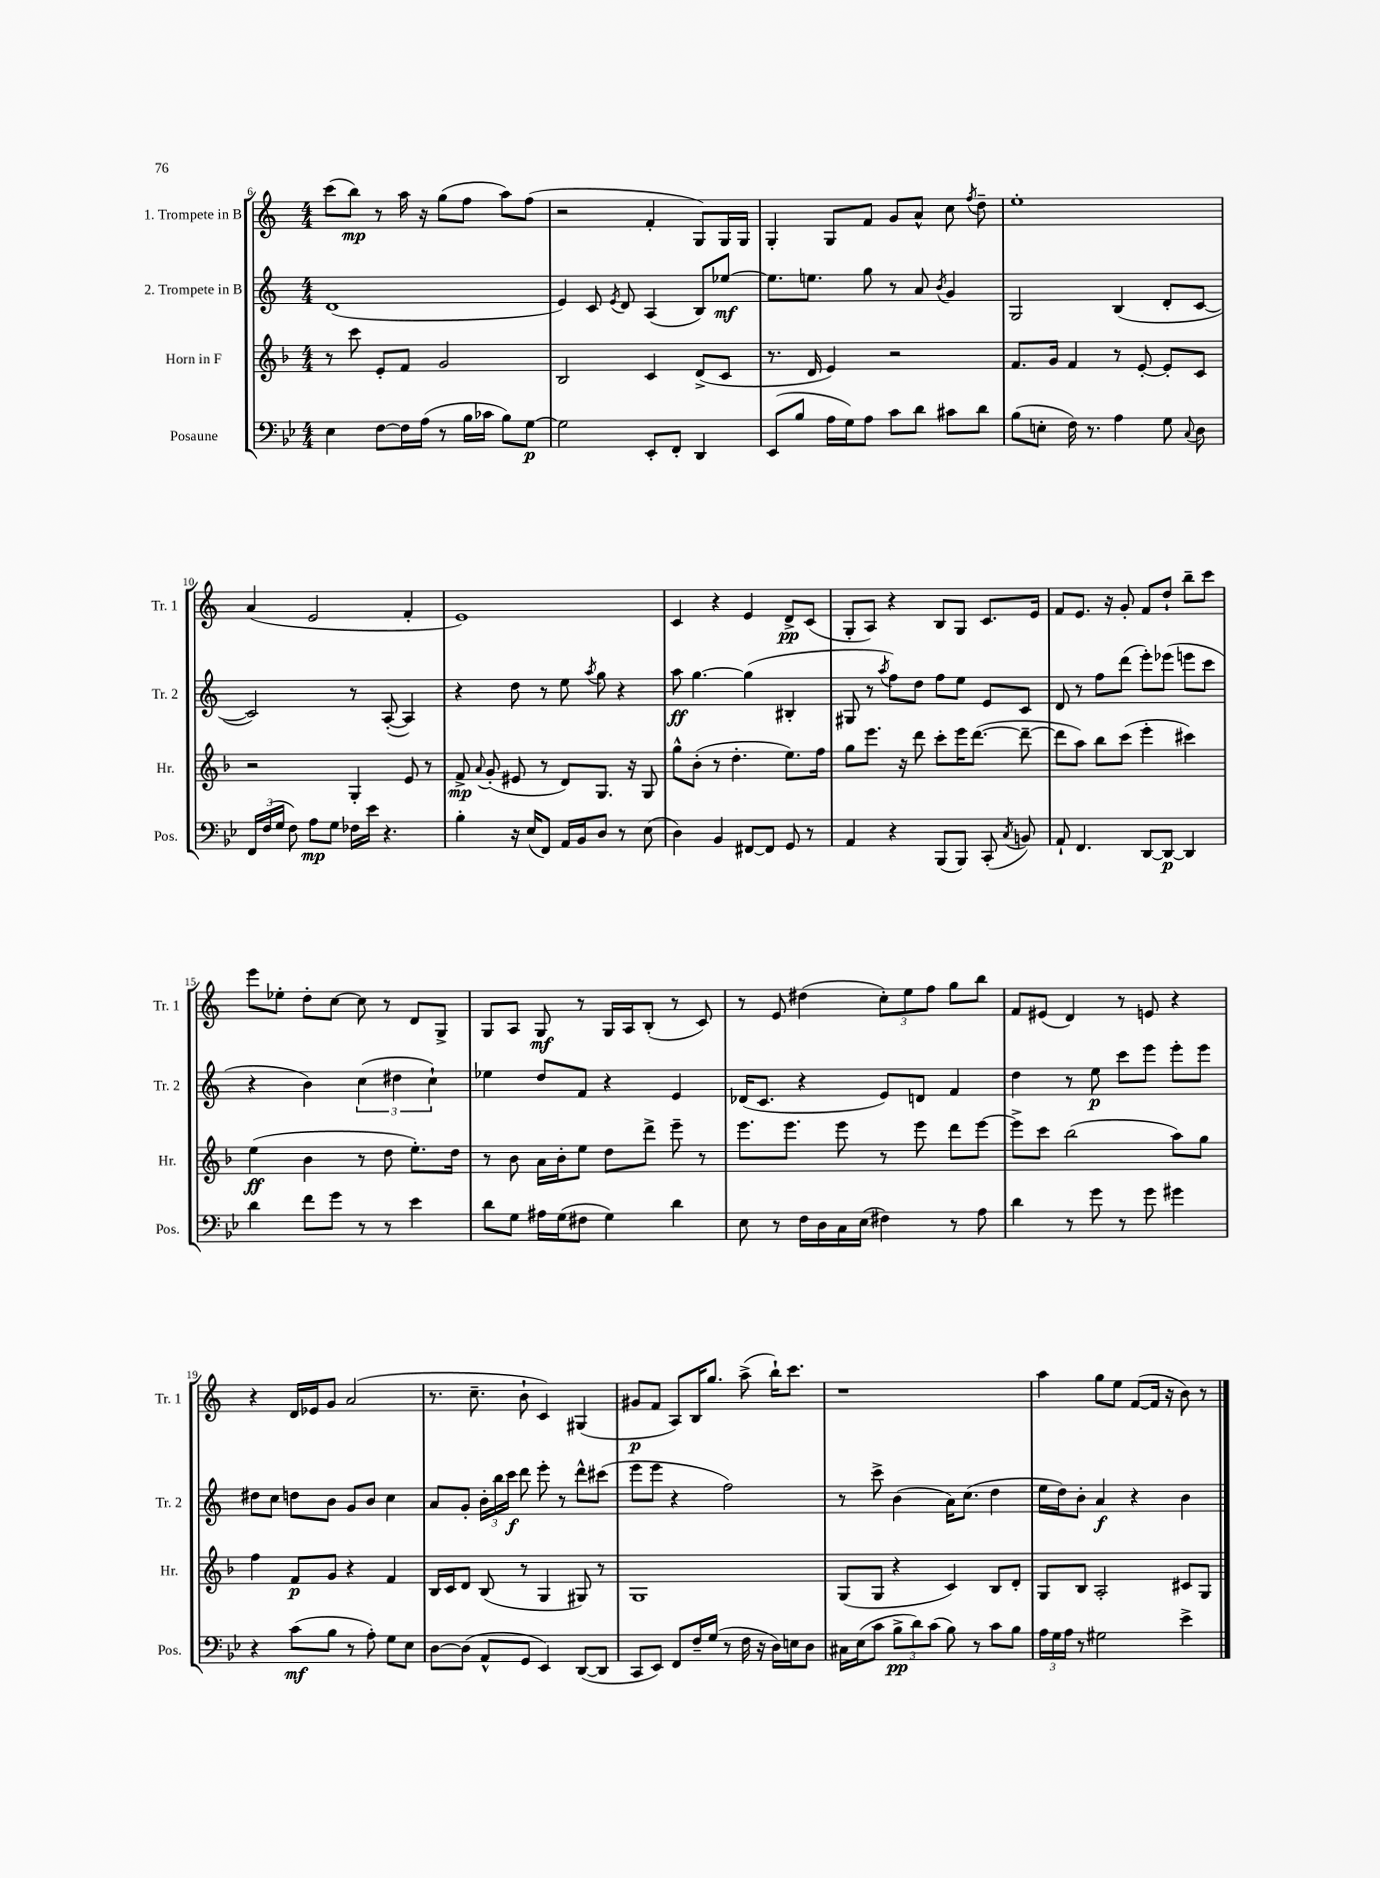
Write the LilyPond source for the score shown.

<<
\new StaffGroup <<
\new Staff = "s0" \with { instrumentName = "1. Trompete in B" shortInstrumentName = "Tr. 1" } {
    \clef treble \key c \major \numericTimeSignature \time 4/4
    \autoBeamOff c'''8[( b''8]\mp) r8 a''16 r16 g''8[( f''8] a''8[) f''8]( |
    r2 f'4-. g8[) g16 g16] |
    g4-. g8[ f'8] g'8[ a'8]-^ c''8 \acciaccatura { f''8 } d''8-- |
    e''1-. |
    a'4( e'2 f'4-. |
    e'1) |
    c'4 r4 e'4 d'8[->\pp c'8]( |
    g8[-. a8]) r4 b8[ g8] c'8.[ e'16] |
    f'8[ e'8.] r16 g'8-. f'8[ d''8]-! b''8[-- c'''8] |
    e'''8[ ees''8]-. d''8[-. c''8]~ c''8 r8 d'8[ g8]-> |
    g8[ a8] g8\mf r8 g16[ a16 b8]-.( r8 c'8) |
    r8 e'8 dis''4( \tuplet 3/2 { c''8[-.) e''8 f''8] } g''8[ b''8] |
    f'8[ eis'8]( d'4) r8 e'8 r4 |
    r4 d'16[ ees'16 g'8] a'2( |
    r8. c''8.-- b'8-! c'4) gis4( |
    gis'8[\p f'8] a8[) b16 g''8.] a''8->( b''16[-!) c'''8.] |
    r1 |
    a''4 g''8[ e''8] f'8[~( f'16] r16 b'8) r8 \bar "|." |
}
\new Staff = "s1" \with { instrumentName = "2. Trompete in B" shortInstrumentName = "Tr. 2" } {
    \clef treble \key c \major \numericTimeSignature \time 4/4
    \autoBeamOff d'1( |
    e'4) c'8 \acciaccatura { e'8 } d'8 a4( b8[) ees''8]~\mf |
    ees''8.[ e''8.] g''8 r8 a'8 \acciaccatura { b'8 } g'4 |
    g2 b4( d'8[-. c'8]~ |
    c'2) r8 a8~-.( a4) |
    r4 d''8 r8 e''8 \acciaccatura { a''8 } g''8 r4 |
    a''8\ff g''4.~ g''4( bis4-. |
    gis8 r8 \acciaccatura { a''8 } f''8[) d''8] f''8[ e''8] e'8[ c'8] |
    d'8 r8 f''8[ d'''8]( e'''8[-.) ees'''8]( e'''8[ c'''8] |
    r4 b'4) \tuplet 3/2 { c''4( dis''4 c''4-!) } |
    ees''4 d''8[ f'8] r4 e'4 |
    des'16[( c'8.] r4 e'8[) d'8] f'4 |
    d''4 r8 e''8\p c'''8[ e'''8] e'''8[-. e'''8] |
    dis''8[ c''8] d''8[ b'8] g'8[ b'8] c''4 |
    a'8[ g'8]-. \tuplet 3/2 { b'16[-. b''16 c'''16]\f } d'''8 e'''8-. r8 d'''8[-^ cis'''8]( |
    e'''8[ e'''8] r4 f''2) |
    r8 c'''8-> b'4( a'16[) c''8.]( d''4 |
    e''16[ d''16) b'8]-. a'4\f r4 b'4 \bar "|." |
}
\new Staff = "s2" \with { instrumentName = "Horn in F" shortInstrumentName = "Hr." } {
    \clef treble \key f \major \numericTimeSignature \time 4/4
    \autoBeamOff r8 c'''8 e'8[-. f'8] g'2 |
    bes2 c'4 d'8[->( c'8] |
    r8. d'16 e'4) r2 |
    f'8.[ g'16] f'4 r8 e'8~-. e'8[-. c'8] |
    r2 g4-. e'8 r8 |
    f'8->\mp \appoggiatura { a'8 } g'8-.( eis'8 r8 d'8[) g8.] r16 g8 |
    g''8[-^ bes'8]-.( r8 d''4.-. e''8.[) f''16] |
    g''8[ e'''8.] r16 d'''8 c'''8[-. e'''16 d'''8.]~( d'''8~-- |
    d'''8[ a''8]) bes''8[ c'''8]( e'''4-. cis'''4) |
    e''4\ff( bes'4 r8 d''8 e''8.[-.) d''16] |
    r8 bes'8 a'16[ bes'16-. e''8] d''8[ d'''8]-> e'''8-- r8 |
    e'''8.[ e'''8.] e'''8 r8 e'''8 d'''8[ e'''8]~ |
    e'''8[-> c'''8] bes''2( a''8[) g''8] |
    f''4 f'8[\p g'8] r4 f'4 |
    bes16[ c'16 d'8] bes8( r8 g4 gis8) r8 |
    g1 |
    g8[( g8] r4 c'4) bes8[ d'8]-. |
    g8[ bes8] a2-. cis'8[ g8] \bar "|." |
}
\new Staff = "s3" \with { instrumentName = "Posaune" shortInstrumentName = "Pos." } {
    \clef bass \key bes \major \numericTimeSignature \time 4/4
    \autoBeamOff ees4 f8[~ f16 a16]( r8 bes16[ ces'16] bes8[) g8]~\p |
    g2 ees,8[-. f,8]-. d,4 |
    ees,8[( bes8] a16[ g16) a8] c'8[ d'8] cis'8[ d'8] |
    bes8[( e8]-. f16) r8. a4 g8 \appoggiatura { c8 } d8 |
    \tuplet 3/2 { f,16[ f16( g16] } f8) a8[\mp g8] fes16[ ees'16] r4. |
    bes4-. r16 ees16[( f,8]) a,16[ bes,16 d8] r8 ees8( |
    d4) bes,4 fis,8[~ fis,8] g,8 r8 |
    a,4 r4 bes,,8[( bes,,8]) c,8-.( \acciaccatura { c8 } b,8) |
    a,8-! f,4. d,8[~ d,8]~\p d,4 |
    d'4 f'8[ g'8] r8 r8 ees'4 |
    d'8[ g8] ais16[ g16( fis8] g4) d'4 |
    ees8 r8 f16[ d16 c16 ees16]( fis4) r8 a8 |
    d'4 r8 g'8 r8 g'8 gis'4 |
    r4 c'8[\mf( bes8] r8 a8-.) g8[ ees8] |
    d8[~ d8]( a,8[-^ g,8] ees,4) d,8[~( d,8] |
    c,8[ ees,8]) f,8[ f16-- g16]( r8 f16 r16 d16[) e16 d8] |
    cis16[ ees16( c'8] \tuplet 3/2 { bes8[->\pp d'8) c'8]( } bes8) r8 c'8[ bes8] |
    \tuplet 3/2 { a16[ g16 a16] } r8 gis2 ees'4-> \bar "|." |
}
>>
>>
\layout { \context { \Score currentBarNumber = #6 } }
